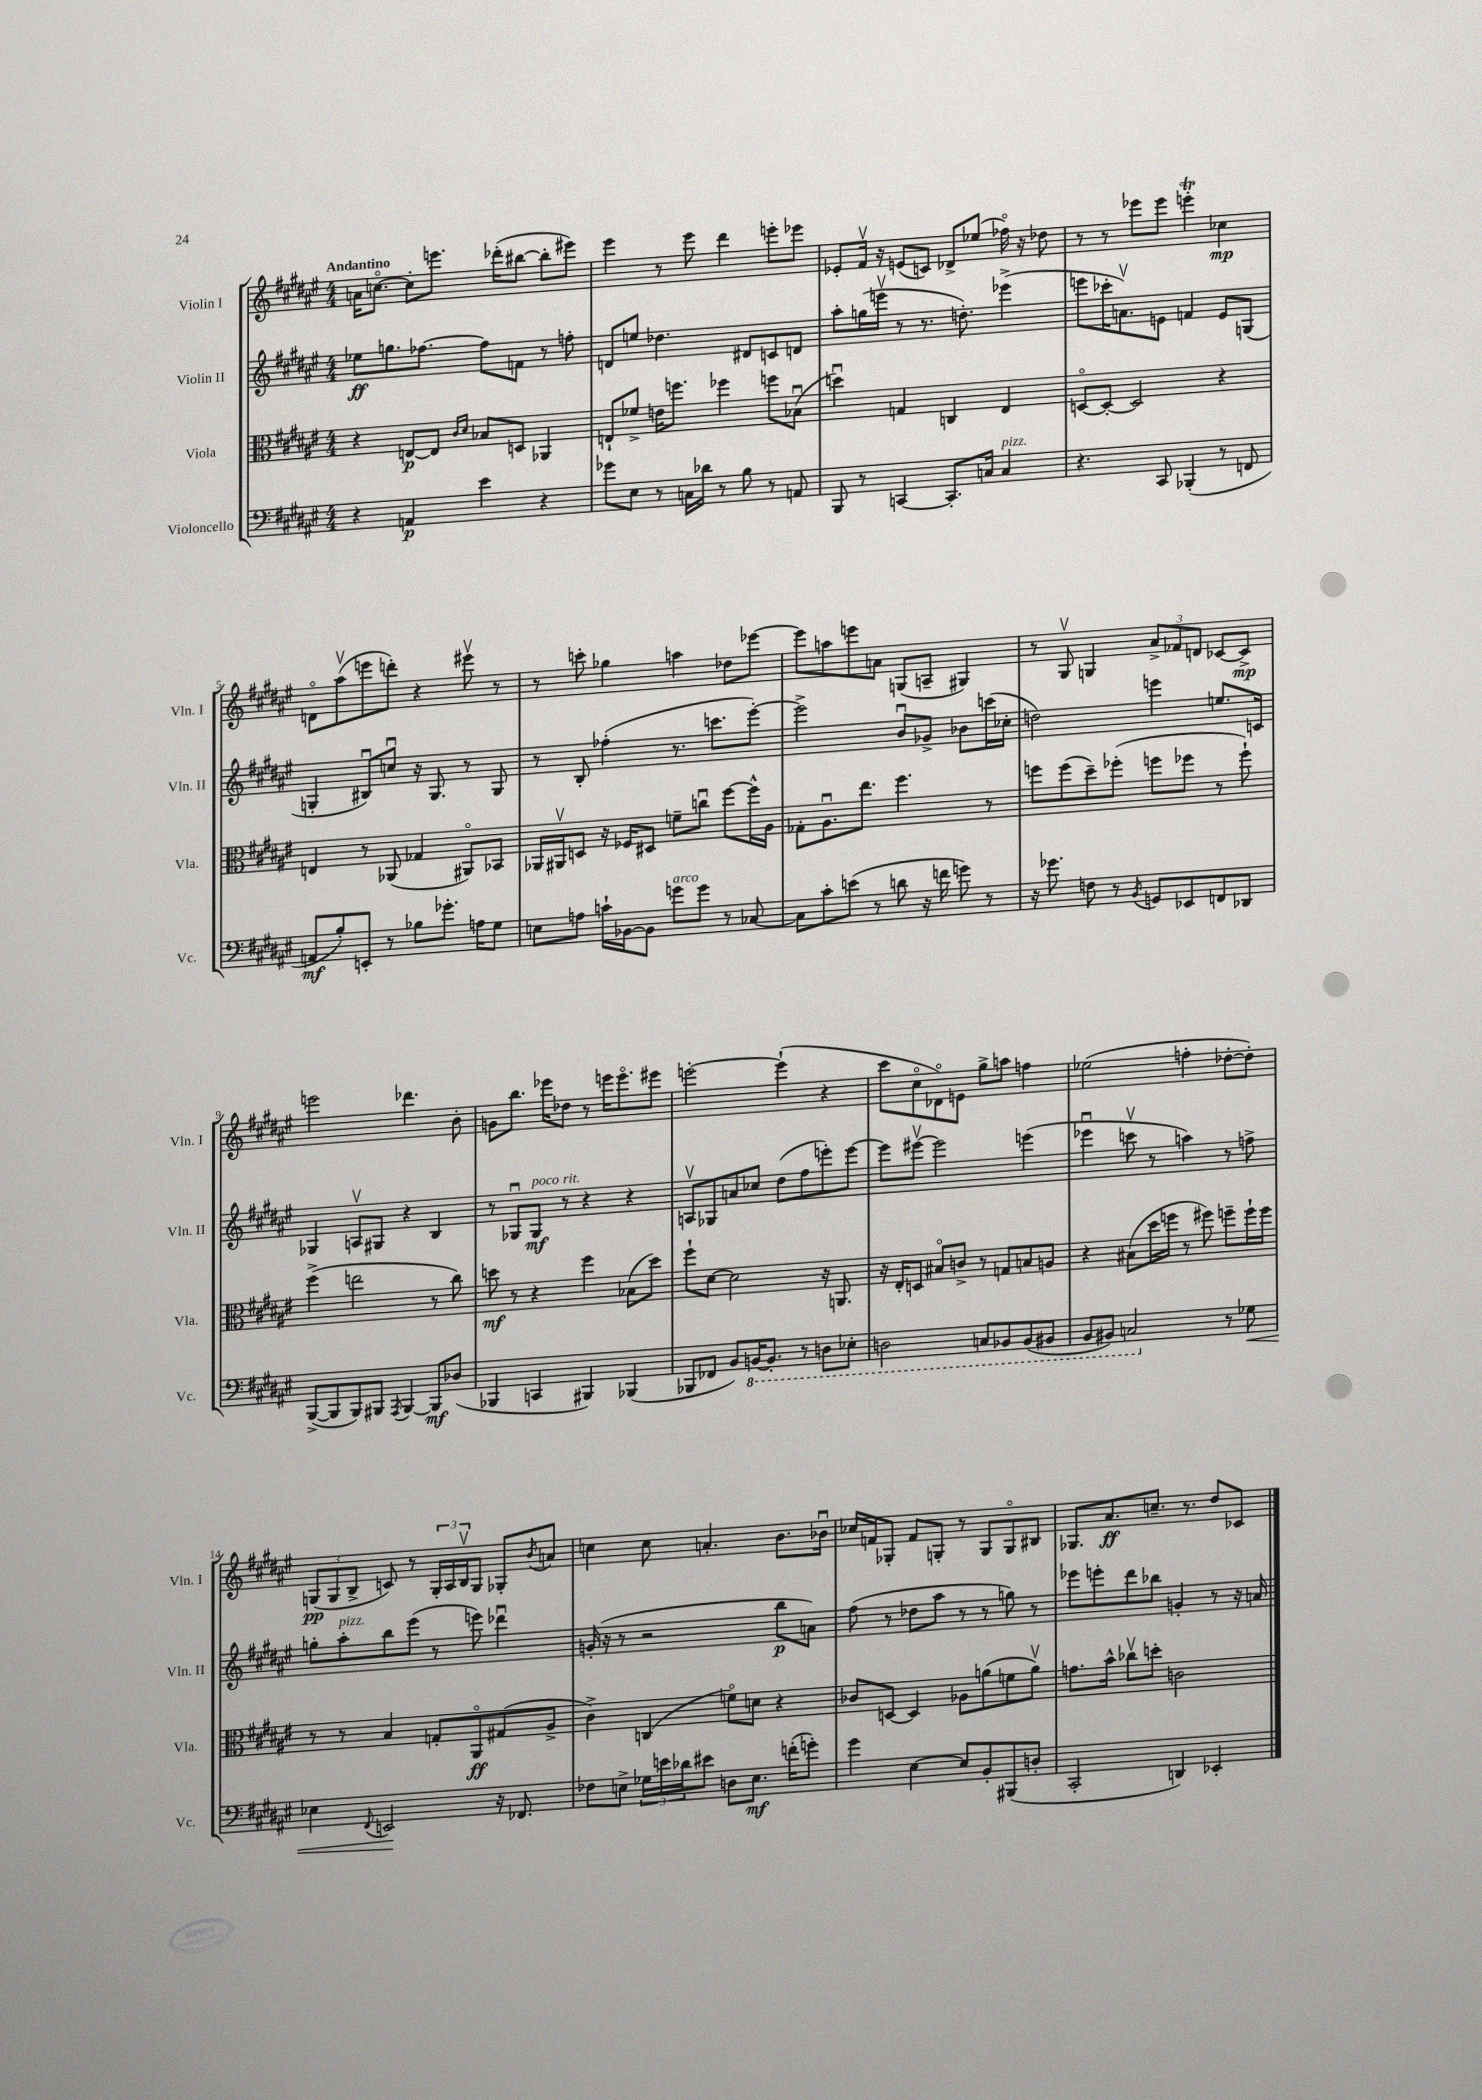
<<
\new StaffGroup <<
\new Staff = "s0" \with { instrumentName = "Violin I" shortInstrumentName = "Vln. I" } {
    \clef treble \key fis \major \numericTimeSignature \time 4/4 \tempo "Andantino"
    a'16 c''8.~\flageolet c''8-. e'''8. des'''16-.( bis''8~ bis''8-. eis'''8) |
    eis'''4 r8 eis'''8 dis'''4 e'''8-. ees'''8 |
    ees'8-. fis'16\upbow r16 e'8( c'8) des'8-> ees''8( fes''16\flageolet) r16 des''8 |
    r8 r8 ees'''8 ees'''8 e'''4-.\trill ces''4\mp |
    d'8\flageolet ais''8\upbow( e'''8 d'''8-.) r4 eis'''8\upbow r8 |
    r8 c'''8-. ges''4 a''4 des''8 ees'''8~ |
    ees'''8 a''8 e'''8 a'8 g8( a8-- gis4) |
    r8 gis8\upbow g4 \tuplet 3/2 { ais'8-> fes'8 d'8 } ces'8~ ces'8->\mp |
    e'''2 des'''4. b'8-. |
    g'8 b''8. ees'''16 des''8 r8 e'''16 e'''8.\flageolet eis'''8 |
    e'''2~-. e'''4-!( r4 |
    cis'''8 cis''8\flageolet des'8\flageolet) e'8 gis''8-> a''8 f''4 |
    ees''2( f''4-. des''8~-. des''8-.) |
    \tuplet 3/2 { g8\pp( g8 b8-> } c'8) r8 \tuplet 3/2 { g16-. ais16 b16\upbow } g8 ges8-. \acciaccatura { b'8 } a'8 |
    c''4 c''8 a'4.-. b'8. bes'16\downbow |
    ces''16 f'16 ges8-. f'8 g8-. r8 g8 g8\flageolet bis8 |
    ges8. ais'8.\ff c''8.-- r8. dis''8 ces'8 \bar "|." |
}
\new Staff = "s1" \with { instrumentName = "Violin II" shortInstrumentName = "Vln. II" } {
    \clef treble \key fis \major \numericTimeSignature \time 4/4
    ees''8\ff g''8. fes''8.~ fes''8 f'8 r8 f''8-. |
    d'8 e''8 des''4. dis'8 c'8 d'8 |
    ais''8-. g''16( e'''16\upbow r8 r8. d''8.-.) ees'''4->( |
    e'''8 ces'''16-. a'8.\upbow) e'8 f'4 e'8 g8( |
    g4-. bis8\downbow) c''8\downbow r16 g8. r8 g8 |
    r8 b8-. fes''4-.( r8. c'''8. eis'''8~-.) |
    eis'''2-> b'8\downbow ges'8-> bes'8 c'''16( ces''16-. |
    d''2) e'''4 e''8. c'16 |
    ges4 a8\upbow gis8 r4 b4 |
    r8 ges8\downbow ges8\mf^\markup { \italic "poco rit." } r8 r4 r4 |
    a8\upbow ges8 a'8 ces''8 dis''8( fis''8 e'''8-.) e'''8~ |
    e'''8 eis'''8~\upbow eis'''2 e'''4( |
    ees'''4\downbow c'''8\upbow r8 a''4) r8 f''8-> |
    g''8-. ais''8-.^\markup { \italic "pizz." } b''8 eis'''8( r8 e'''8) des'''4\downbow |
    g'16-.( r16 r8 r2 b''8\p a'8) |
    fis''8( r8 des''8 ais''8 r8 r8 g''8) r8 |
    ees'''8 e'''8-. dis'''8 bes''8 g'4-. r8 r16 a'16 \bar "|." |
}
\new Staff = "s2" \with { instrumentName = "Viola" shortInstrumentName = "Vla." } {
    \clef alto \key fis \major \numericTimeSignature \time 4/4
    r4 e8~\p e8 \grace { cis'16 dis'16 } bes8 d8 aes,4 |
    e8-! fes'8-> e'16 f''8. fes''4 f''8 bes8\downbow( |
    d''4\downbow) g4 c4 eis4 |
    d8~\flageolet d8~-. d2 r4 |
    e4 r8 aes,8( ges4 ais,8\flageolet) bes,8 |
    aes,16 ais,16\upbow d8 r16 fes16 dis8 f'8-- c''8\downbow fis''8~ fis''16-^ ais16 |
    ges8-. ais8.\downbow eis''8. fis''4. r8 |
    f''8 f''8( dis''8--) fes''8-.( f''8 fes''8 r8 fes''8-!) |
    fis''4->( e''2 r8 cis''8) |
    d''8\mf r8 r4 fis''4 bes8( d''8) |
    fis''8-! dis'8~ dis'2 r16 a,8. |
    r16 eis16-. d8 bis8\flageolet c'8-> r8 g8 b8 a8 |
    r4 bis8( dis''16 f''16 r8 fis''8) f''8-- f''16-! f''16 |
    r8 r8 b4 g8-. ais,8\flageolet\ff gis8( ais8-> |
    cis'4->) c4( f'8\flageolet) d'8 r4 |
    ces'8 d8~ d4 aes8 a'8( f'8 a'8\upbow) |
    g'8. b'16-^ ces''8\upbow d''8-. c'2 \bar "|." |
}
\new Staff = "s3" \with { instrumentName = "Violoncello" shortInstrumentName = "Vc." } {
    \clef bass \key fis \major \numericTimeSignature \time 4/4
    r4 a,4\p eis'4 r4 |
    ges'8 eis8 r8 c16 des'16 r8 b8 r8 a,8 |
    b,,8 r8 c,4~ c,8.-. c16 c4^\markup { \italic "pizz." } |
    r4. cis,8 bes,,4-.( r8 f,8 |
    a,8\mf b8-.) e,8-. r8 bes8 ges'8.-. a16 gis8 |
    e8 a8 c'16-! bes,16~ bes,8 g'8^\markup { \italic "arco" } g'8 r8 ces8~ |
    ces8 cis'8-. e'8( r8 d'8 r16 f'16 g'8) r8 |
    r16 ges'8. f8 r8 \acciaccatura { b,8 } g,8 ees,8 f,8 des,8 |
    b,,8~->( b,,8 b,,8) bis,,8 \acciaccatura { ais,,8 } bis,,4~ bis,,8\mf des8( |
    bes,,4 c,4 bis,,4) bes,,4( |
    bes,,8 fes,8 b,8) \ottava #-1 b,,16~ b,,8.-. r8 d,8 ees,8-. |
    d,2 c,8 bes,,8 bes,,8( bis,,8 |
    b,,8 bis,,8) c,2 \ottava #0 r8 ges8\< |
    ees4 \appoggiatura { fis,8 } e,2\! r16 fes,8. |
    fes8 e8-> \tuplet 3/2 { ges16 e'16 des'16 } eis'8 d8 e8.\mf f'16-.( g'8-.) |
    gis'4 eis4~ eis8 b,8-. bis,,8( d8-. |
    cis,2-. d,4) ees,4-. \bar "|." |
}
>>
>>
